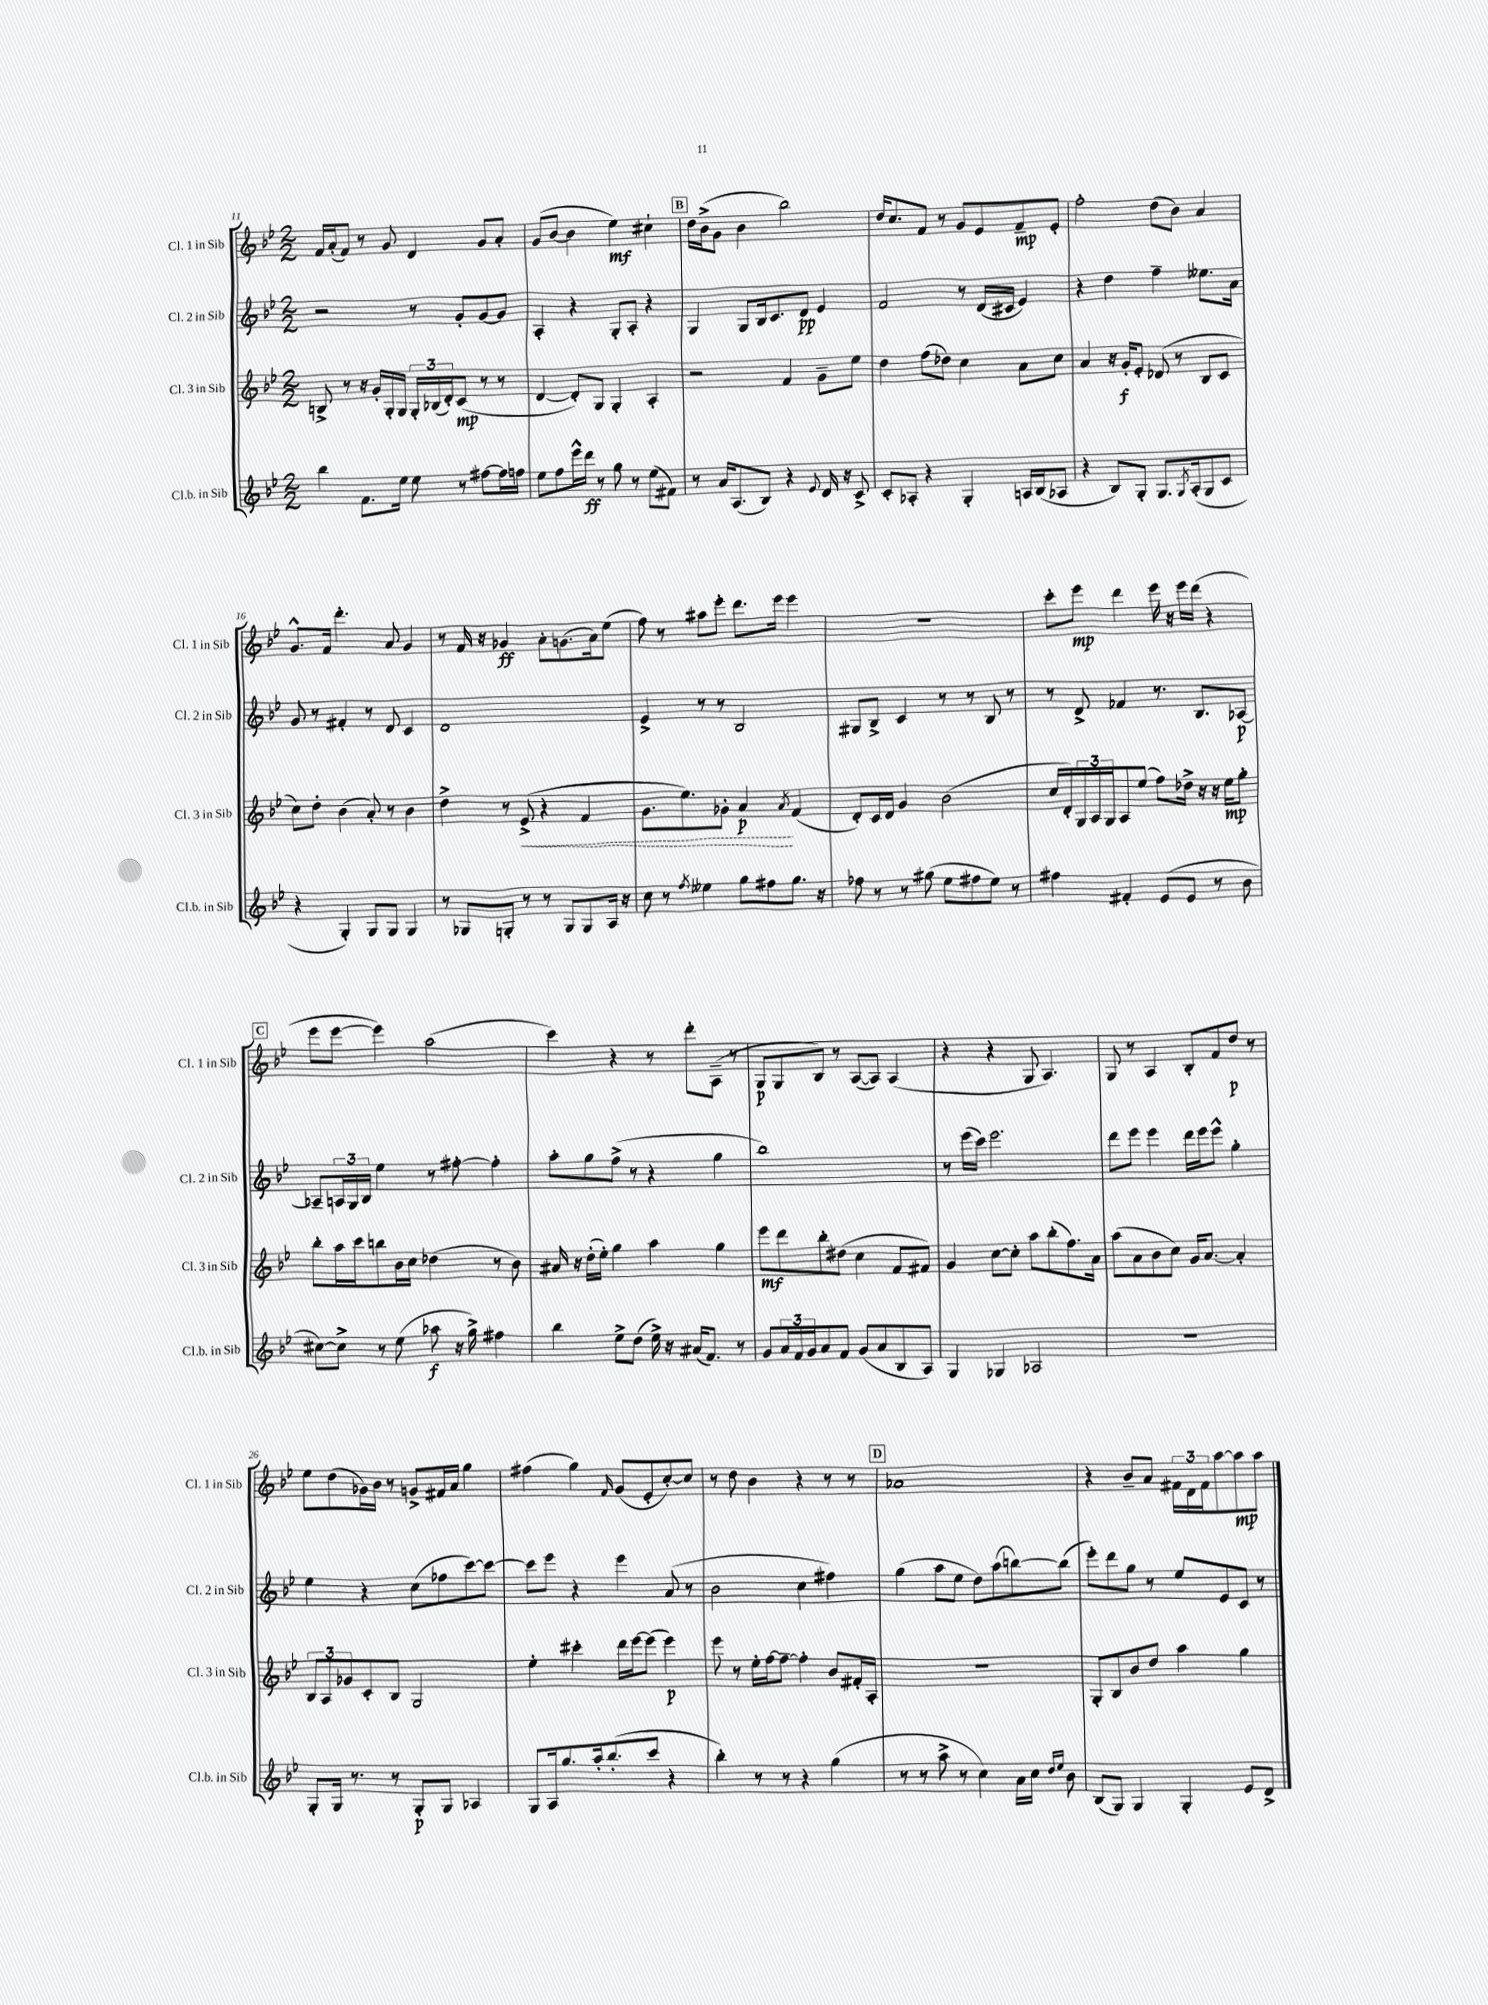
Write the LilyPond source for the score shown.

<<
\new StaffGroup <<
\new Staff = "s0" \with { instrumentName = "Cl. 1 in Sib" shortInstrumentName = "Cl. 1 in Sib" } {
    \clef treble \key bes \major \numericTimeSignature \time 2/2
    f'16 a'16-.( f'8) r8 g'8 d'4 g'8 a'8-. |
    g'8( bes'8~ bes'4 ees''4\mf) cis''4-! |
    \mark \markup { \box "B" } d''16 bes'16->( g'8 bes'4 bes''2) |
    d''16 c''8. f'8 r8 g'8 ees'8 f'8--\mp ees'8-. |
    f''2-. d''8( bes'8) a'4 |
    g'8.-^ f'16 d'''4.-. a'8 g'4 |
    r8 f'16 r16 ges'4\ff a'8-. g'8.( a'16) ees''8( |
    f''8) r8 ais''8 ees'''8-. d'''8. ees'''16 ees'''4 |
    r1 |
    c'''8-. ees'''8\mp d'''4 ees'''16 r16 ees'''16 d'''16( r4 |
    \mark \markup { \box "C" } ees'''8 ees'''8~ ees'''4) a''2( |
    c'''4) r4 r8 d'''8-. a8--( r8 |
    g8\p g8 bes8) r8 a8~( a8) a4( |
    r4 r4 g8 a4.) |
    g8 r8 a4 bes8-. f'8 d''8\p r8 |
    ees''8 d''8( ges'16) bes'16 r8 g'8-> fis'16 a'16 g''4 |
    fis''4( g''4) \grace { f'16 } g'8( ees'8-. c''8~-.) c''8 |
    r8 d''8 bes'4 r4 r8 r8 |
    \mark \markup { \box "D" } aes'1 |
    r4 bes'8-- a'8 \tuplet 3/2 { fis'16 d'16 fis'16 } a''8~ a''8\mp a''8 \bar "|." |
}
\new Staff = "s1" \with { instrumentName = "Cl. 2 in Sib" shortInstrumentName = "Cl. 2 in Sib" } {
    \clef treble \key bes \major \numericTimeSignature \time 2/2
    r2 r8 g'8-. g'8~ g'8 |
    a4-. r4 g8-. a8-. r4 |
    \mark \markup { \box "B" } g4 g8 bes16 c'8. d'8\pp ees'4 |
    f'2 r8 d'16( cis'16 ees'4) |
    r4 d''4 f''4-- eeses''8. a'16 |
    g'8 r8 fis'4-. r8 d'8 c'4 |
    d'1 |
    ees'4-> r8 r8 bes2 |
    gis8 bes8-> c'4 r8 r8 bes8 r8 |
    r8 d'8-> fes'4 r8. bes8. aes8~\p |
    \mark \markup { \box "C" } aes8-- \tuplet 3/2 { a16 g16 bes16 } ees''4 r8 fis''8~-. fis''4-. |
    a''8-. g''8 f''8->( r8 r4 g''4 |
    bes''1) |
    r8 ees'''16( c'''16) ees'''2. |
    d'''8 ees'''8 ees'''4 d'''16 ees'''16 ees'''8-^ g''4-. |
    ees''4 r4 c''8( fes''8 c'''8~) c'''8~ |
    c'''8 ees'''8 r4 ees'''4 a'8( r8 |
    bes'2 c''4 fis''4) |
    \mark \markup { \box "D" } g''4( a''8 ees''8 d''8) a''8( b''8~) b''8( |
    ees'''8-.) d'''8 g''8 r8 ees''8 ees'8 c'8 r8 \bar "|." |
}
\new Staff = "s2" \with { instrumentName = "Cl. 3 in Sib" shortInstrumentName = "Cl. 3 in Sib" } {
    \clef treble \key bes \major \numericTimeSignature \time 2/2
    b8-> r8 r16 g'16-. g16-. g16 \tuplet 3/2 { g16-. bes16( d'16-.) } c'8\mp( r8 r8 |
    d'4~ d'8-.) g8 g4-. a4-. |
    \mark \markup { \box "B" } r2 f'4 g'8-- ees''8 |
    d''4 f''8( des''8) c''4 a'8 c''8 |
    a'4 r16 g'16-.\f ees'8-. des'8( r8 bes8 c'8 |
    c''8) d''8-. bes'4( a'8-.) r8 bes'4 |
    d''4-> r8 \once \override Hairpin.style = #'dashed-line ees'8->\<( r4 f'4 |
    g'8. ees''8.) ges'8-. a'4\p\! \acciaccatura { a'8 } f'4( |
    d'8-.) c'16 d'16 g'4 bes'2( |
    c''16 d'16-.) \tuplet 3/2 { g16 a16 g16 } a8 ees''8( f''8) des''16-> r16 r16 ees''16\mp g''8-. |
    \mark \markup { \box "C" } bes''8-. a''16 c'''16 b''8 bes'16 c''16 des''4( r8 bes'8) |
    ais'16 r16 d''16-.( ees''16-.) g''4 a''4 g''4 |
    ees'''8\mf d'''8 bes''8-. dis''8( c''4 f'8 fis'8) |
    g'4 c''8~ c''8-. a''8 bes''8-.( f''8.) a'16 |
    a''8( a'8 bes'8 c''8) g'16 a'8.~ a'4-. |
    \tuplet 3/2 { bes8 a8 ges'8 } c'8-. bes8 g2 |
    ees''4-. cis'''4-. d'''16 ees'''16~ ees'''8( ees'''4\p) |
    ees'''8 r8 ees''16-. f''16~ f''8~-- f''4-. bes'8 fis'16-. a16-. |
    \mark \markup { \box "D" } R1 |
    g8-. bes8 bes'8 d''8 a''4 g''4 \bar "|." |
}
\new Staff = "s3" \with { instrumentName = "Cl.b. in Sib" shortInstrumentName = "Cl.b. in Sib" } {
    \clef treble \key bes \major \numericTimeSignature \time 2/2
    bes''4 f'8. ees''16 ees''8 r8 fis''8~ fis''16 f''16 |
    ees''8 f''8 ees'''16-^ d'''16\ff r8 g''8 r8 ees''8( fis'8) |
    \mark \markup { \box "B" } r8 a'16 a8.( bes8) r4 \appoggiatura { ees'8 } d'16 r16 c'8-> |
    c'8-. aes8-. r4 g4-. a16 bes16( aes8 |
    r4 bes8) g8-. g8. \acciaccatura { g8 } a16-.( g8 c'8 |
    r4 g4-.) g8 g8 g4 |
    r8 ges8 g8-. r8 r8 g8 g8 a16 r16 |
    c''8 r8 \acciaccatura { f''8 } eeses''4 g''8 fis''8 g''8. r16 |
    fes''8 r8 r8 gis''8( ees''8 fis''8 ees''8) r8 |
    fis''4 fis'4-. ees'8( ees'8 r8 bes'8 |
    \mark \markup { \box "C" } cis''8~) cis''8-> r8 ees''8( aes''8\f r16 g''16->) fis''4 |
    bes''4 ees''8-> d''8( ees''16->) r16 ais'16( f'8.) r8 |
    g'8 \tuplet 3/2 { a'16 f'16 g'16 } a'8 f'8 g'8( a'8 bes8 a8) |
    g4 ges4 aes2 |
    R1 |
    g8-. g16 r8. r8 g8-.\p g8 aes4 |
    g8 a16 g''8. a''16-. bes''8.-.( c'''8 r4 |
    bes''4-.) r8 r8 r4 g''4( |
    \mark \markup { \box "D" } r8 r8 a''8-> r8 c''4) a'16 c''16 \grace { d''16 ees''16 } bes'8 |
    bes8( g8) g4 g4-. ees'8 d'8-> \bar "|." |
}
>>
>>
\layout { \context { \Score currentBarNumber = #11 } }
